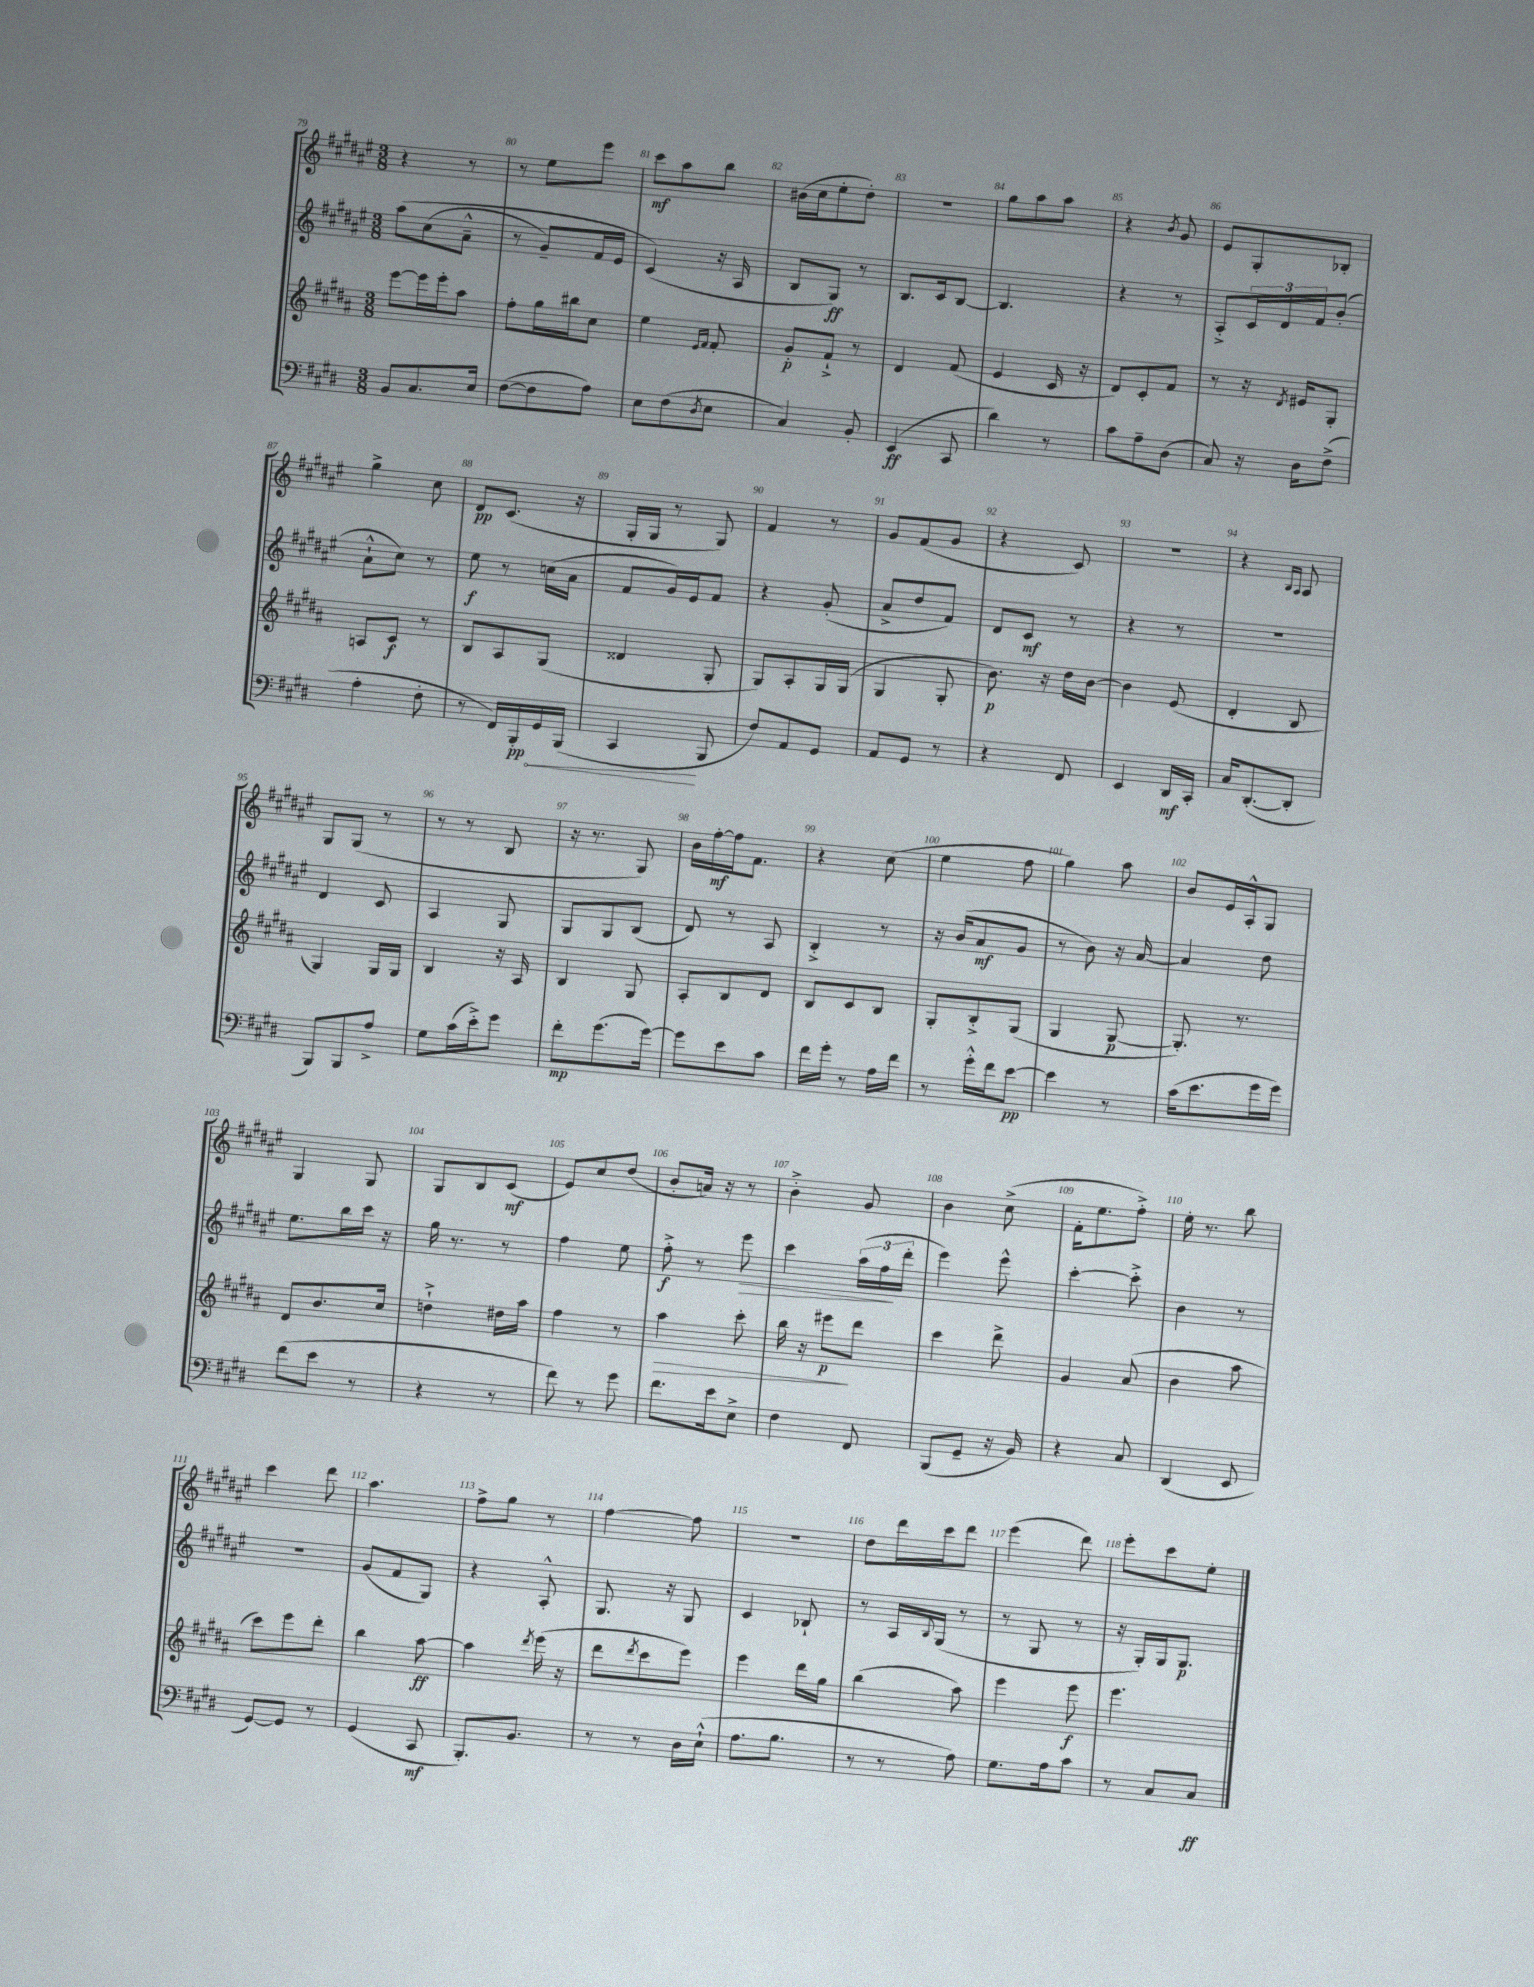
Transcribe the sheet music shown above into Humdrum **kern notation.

**kern	**kern	**kern	**kern
*staff4	*staff3	*staff2	*staff1
*clefF4	*clefG2	*clefG2	*clefG2
*k[f#c#g#d#]	*k[f#c#g#d#a#]	*k[f#c#g#d#a#e#]	*k[f#c#g#d#a#e#]
*M3/8	*M3/8	*M3/8	*M3/8
8BB	[8eee	&(8aa#	4r
8.C#	16eee]	(8cc#	.
.	16eee'	.	.
.	8aa#	8a#~^^	8r
16E	.	.	.
=	=	=	=
([8F#	8ff#'	8r	8r
8F#]	16gg#	8g#~)	8ee#
.	16bb#	.	.
8A)	8cc#	16f#	8eee#
.	.	16e#	.
=	=	=	=
8E	4ee	(4c#&)	8ccc#
(8F#	.	.	8aa#
.	16qqe	.	.
8qD#	16qqf#	.	.
8E	8f#'	16r	8bb
.	.	16A#	.
=	=	=	=
4C#)	8g#'	8B	(16b#
.	.	.	16cc#
.	8f#`^	8G#)	8ee#'
8BB'	8r	8r	8dd#')
=	=	=	=
(4EE	4d#	8.B	4.r
.	.	16c#	.
8CC#	(8f#	[8B	.
=	=	=	=
4d#)	4e	4.B]	8gg#
.	.	.	8aa#
8r	16c#	.	8aa#
.	16r	.	.
=	=	=	=
8c#	8d#)	4r	4r
8A~	8c#'	.	.
.	.	.	8qb
(8D#	8f#	8r	8g#
=	=	=	=
8C#)	8r	8A#'^	8e#
16r	16r	24c#	8G#'
.	.	24d#	.
.	8qd#	.	.
16D#	16e#	.	.
.	.	24f#	.
(8F#^	8G#'	(8b'	8B-'
=	=	=	=
4A'	8A	8a#`^^	4gg#^
.	8c#	8cc#)	.
8F#'	8r	8r	8cc#
=	=	=	=
8r	8B	8ee#	8d#
16FF#)	8A#	8r	(8.c#
16BBB'	.	.	.
16GG#	(8G#	(16cc	.
(16BBB	.	16a#	16r
=	=	=	=
4CC#	4d##	8f#	16G#'
.	.	.	16G#
.	.	16g#)	8r
.	.	16e#	.
8BBB	8G#'	8f#	8G#)
=	=	=	=
8F#)	8G#)	4r	4f#
8AA	8A#'	.	.
8GG#	16G#	(8g#'	8r
.	(16G#	.	.
=	=	=	=
8AA	4G#	8a#^	8g#
8GG#	.	8dd#	(8f#
8r	8G#'	8f#)	8g#
=	=	=	=
4r	8.b)	8d#	4r
.	.	8c#	.
.	16r	.	.
8FF#	16dd#	8r	8c#)
.	[16b	.	.
=	=	=	=
4EE	4b]	4r	4.r
16DD#	(8e	8r	.
16CC#'	.	.	.
=	=	=	=
16C#	4d#'	4.r	4r
([8.DD#'	.	.	.
.	.	.	16qqB
.	.	.	16qqA#
8DD#']	8B	.	8A#
=	=	=	=
8BBB)	4G#)	4d#	8G#
8BBB	.	.	(8G#
8A^	16G#	8c#	8r
.	16G#	.	.
=	=	=	=
8G#	4B	4A#	8r
(16c#	.	.	8r
16e'^)	.	.	.
8g#	16r	8G#	8B
.	16A#	.	.
=	=	=	=
8f#'	4B	8G#	16r
.	.	.	8.r
(8.g#	.	8G#	.
.	8G#	(8B	8G#)
[16g#)	.	.	.
=	=	=	=
8g#]	8A#'	8d#)	16b
.	.	.	[16ff#'
8e	8B	8r	16ff#]
.	.	.	8.f#
8c#	8d#	8A#	.
=	=	=	=
16f#	8B	4B'^	4r
16g#'	.	.	.
8r	8c#	.	.
16A	8B	8r	(8cc#
16f#	.	.	.
=	=	=	=
8r	8G#'	16r	4ee#
.	.	(16b	.
16g#'^^	8B'^	8a#	.
16f#	.	.	.
[8e	(8G#	8g#	8ff#
=	=	=	=
4e]	4G#	8r	4gg#)
.	.	8b)	.
8r	[8G#	16r	8aa#
.	.	[16a#	.
=	=	=	=
(16c#	8.G#'])	4a#]	8b
8.e	.	.	.
.	.	.	16e#
.	8.r	.	16A#'^^
16g#	.	8dd#	8G#
16g#)	.	.	.
=	=	=	=
(8f#	8d#	8.ee#	4G#
8e	8.b	.	.
.	.	16bb	.
8r	.	16ccc#	8G#
.	16cc#	16r	.
=	=	=	=
4r	4dd`^	16gg#	8G#
.	.	8.r	.
.	.	.	8B
8r	16dd#	8r	(8c#
.	16aa#	.	.
=	=	=	=
8f#)	4ff#	4ff#	8e#)
8r	.	.	8cc#
8g#	8r	8ee#	(8dd#
=	=	=	=
8.f#	4aa#	8ff#'^	8b'
.	.	8r	16a)
16e	.	.	16r
8E^	8ccc#'	8eee#	8r
=	=	=	=
4F#	16bb	4ccc#	4b'^
.	16r	.	.
.	8eee#	.	.
8FF#	8ddd#	(24aa#	8g#
.	.	24ff#	.
.	.	24ddd#'	.
=	=	=	=
(8BBB	4ccc#	4eee#)	4b
8GG#~	.	.	.
16r	8ddd#^	8eee#^^	(8cc#^
16BB)	.	.	.
=	=	=	=
4r	4g#	[4ccc#'	16f#'
.	.	.	8.ee#
8C#	(8a#	8ccc#'^]	8ff#'^)
=	=	=	=
(4DD#	4b	4b	16ee#'
.	.	.	8.r
8EE	8aa#	8r	8bb
=	=	=	=
[8GG#)	8ccc#)	4.r	4ccc#
8GG#]	8eee	.	.
8r	8ddd#'	.	8ddd#
=	=	=	=
(4GG#	4bb	(8g#	4.aa#
.	.	8f#	.
8CC#	[8aa#	8G#)	.
=	=	=	=
8.BBB')	4aa#]	4r	8ff#^
.	.	.	8gg#
8.BB	.	.	.
.	8qddd#	.	.
.	(16eee	8A#'^^	8r
.	16r	.	.
=	=	=	=
8r	8ddd#	8.G#	[4ff#
.	8qddd#	.	.
8r	8ccc#	.	.
.	.	16r	.
16D#	8eee)	8G#	8ff#]
(16E`^^	.	.	.
=	=	=	=
8.A	4eee	4c#	4.r
8.B	.	.	.
.	16ddd#	8B-`	.
.	16gg#	.	.
=	=	=	=
8r	(4bb	8r	8dd#
8r	.	16A#	16ddd#
.	.	8qqB	.
.	.	(16G#	16ccc#
8A)	8aa#)	8r	8ddd#
=	=	=	=
8.G#	4eee	8r	(4eee#
.	.	8G#	.
16A	.	.	.
8c#	8eee	8r	8ddd#)
=	=	=	=
8r	4.eee	16r	8eee#'
.	.	16G#')	.
8C#	.	16G#	8ccc#
.	.	8.G#	.
8C#	.	.	8ee#'
==	==	==	==
*-	*-	*-	*-
